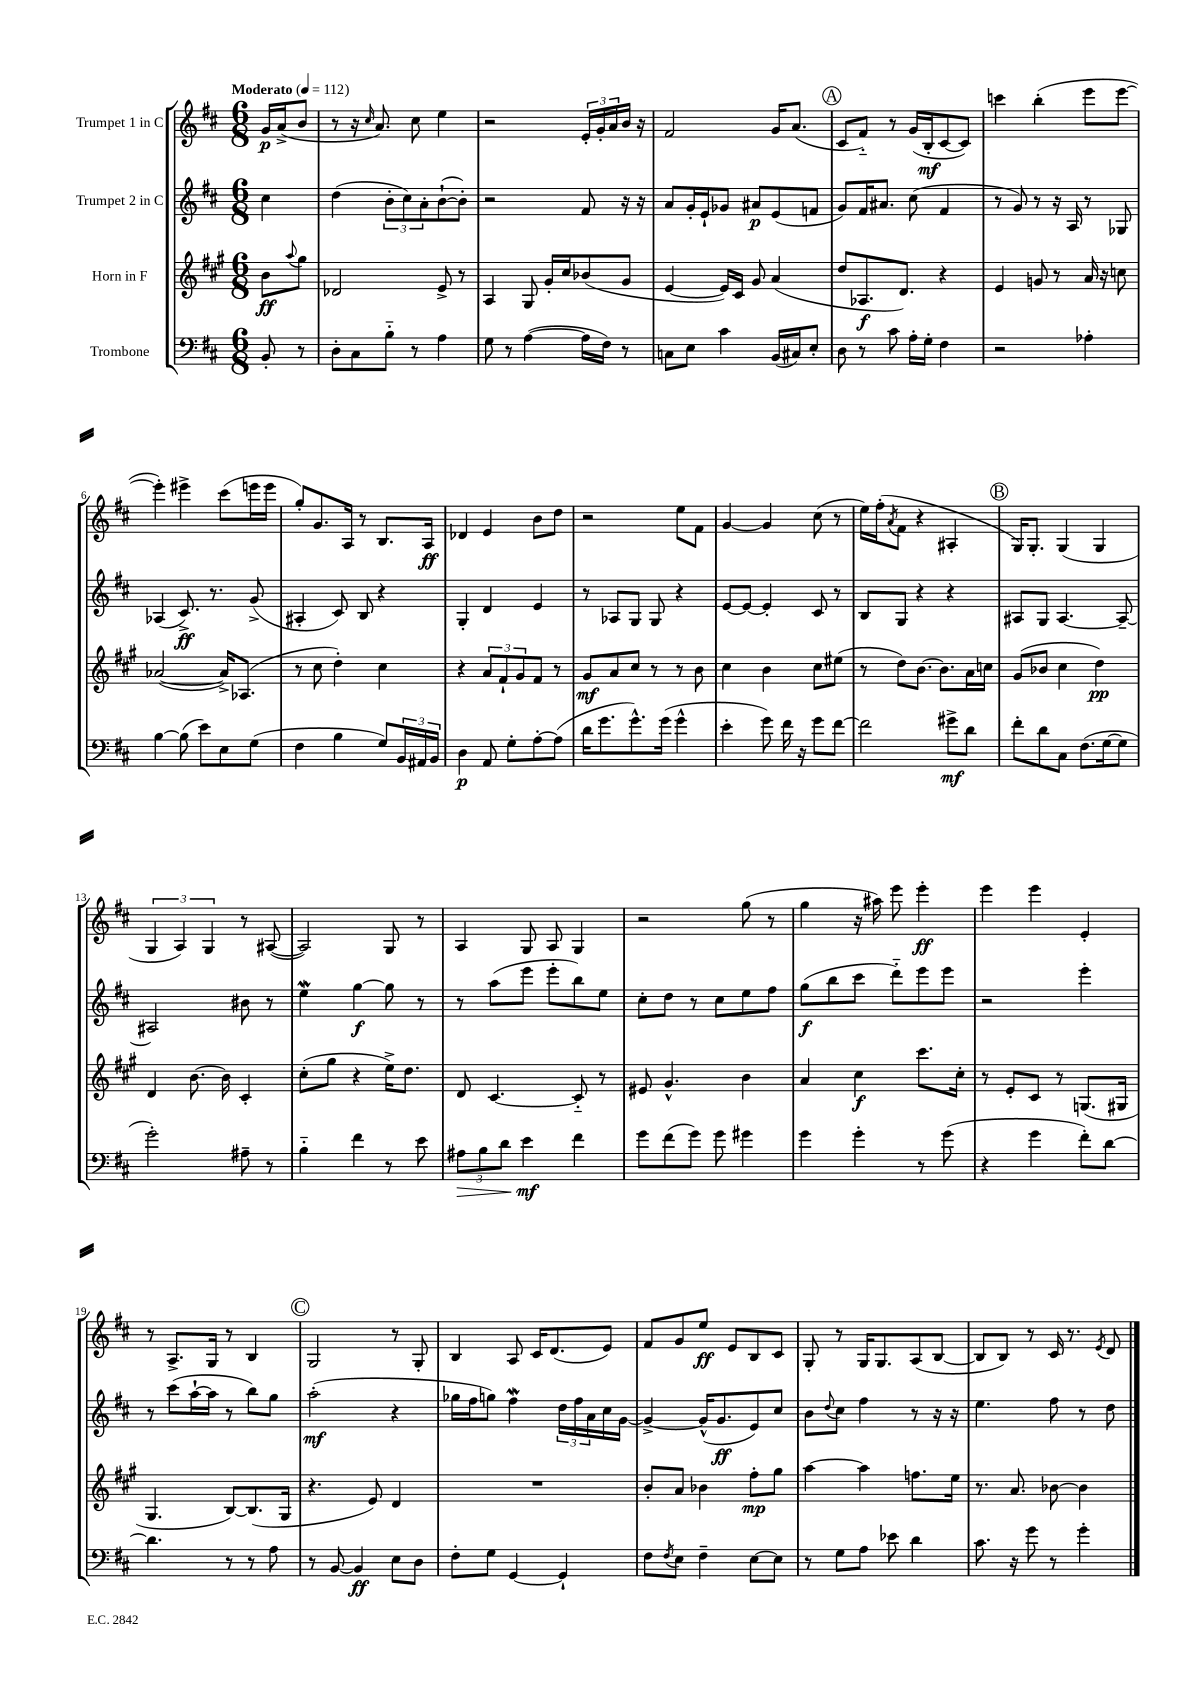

**kern	**kern	**kern	**kern
*staff4	*staff3	*staff2	*staff1
*clefF4	*clefG2	*clefG2	*clefG2
*k[f#c#]	*k[f#c#g#]	*k[f#c#]	*k[f#c#]
*M6/8	*M6/8	*M6/8	*M6/8
*MM112	*MM112	*MM112	*MM112
8BB'/	8b\L	4cc#\	16g/LL
.	.	.	(16a^/J
.	8qqaa/	.	.
8r	8gg#\J	.	8b/J
=	=	=	=
8D'\L	2d-/	(4dd\	8r
8C#\	.	.	16r
.	.	.	16qqcc#/
.	.	.	8.a/)
8B'~\J	.	12b'\L	.
.	.	12cc#\)	.
8r	.	.	8cc#\
.	.	12a'\	.
4A\	8e^/	([8b`\	4ee\
.	8r	8b'\]J)	.
=	=	=	=
8G\	4A/	2r	2r
8r	.	.	.
([4A\	8G#/	.	.
.	16g#'/LL	.	.
.	16cc#/J	.	.
16A\]LL	(8b-/	8f#/	24e'/LL
.	.	.	24g'/
16F#\JJ)	.	.	.
.	.	.	24a/
8r	8g#/J	16r	16b/JJ
.	.	16r	16r
=	=	=	=
8C\L	[4e/	8a/L	2f#/
8E\J	.	16g'/L	.
.	.	16e`/J	.
4c#\	16e/]LL)	8g-/J	.
.	16c#/JJ	.	.
.	8g#/	8a#/L	.
(16BB/LL	(4a/	(8e/	16g/LK
16C#/J)	.	.	(8.a/J
8E'/J	.	8f/J	.
=	=	=	=
8D\	8dd/L	8g/L)	8c#/L
8r	8.A-/	16f#/K	8f#'~/J)
.	.	8.a#/J	.
8c#\	.	.	8r
.	8.d/J)	.	.
16A'\LL	.	(8cc#\	(16g/LL
16G'\JJ	.	.	16B'/J
4F#\	4r	4f#/	[8c#/
.	.	.	8c#/]J)
=	=	=	=
2r	4e/	8r	4ccc\
.	.	8g/)	.
.	8g/	8r	(4bb'\
.	8r	16r	.
.	.	16A/	.
4A-'\	16a/	8r	8eee\L
.	16r	.	.
.	8cc\	8G-/	[8eee\J
=	=	=	=
[4B\	([2a-/	(4A-/	4eee'\])
(8B\]	.	8.c#^/)	4eee#^\
8e\L)	.	.	.
.	.	8.r	.
8E\	16a-^/]LK)	.	(8ccc#\L
.	(8.A-/J	.	.
(8G\J	.	(8g^/	16eee\L
.	.	.	16eee\JJ
=	=	=	=
4F#\	8r	4A#'/	8gg'/L)
.	8cc#\	.	8.g/
4B\	4dd'\)	8c#/)	.
.	.	.	16A/Jk
.	.	8B/	8r
8G/L)	4cc#\	4r	8.B/L
24BB/L	.	.	.
24AA#/	.	.	.
.	.	.	16A/Jk
24BB/JJ	.	.	.
=	=	=	=
4D\	4r	4G'/	4d-/
8AA/	12a/L	4d/	4e/
.	12f#`/	.	.
8G'\L	.	.	.
.	12g#/	.	.
[8A'\	8f#/J	4e/	8b\L
(8A\]J	8r	.	8dd\J
=	=	=	=
16d\LK	8g#/L	8r	2r
8.g\	.	.	.
.	8a/	8A-/L	.
8.g^^\)	8cc#/J	8G/J	.
.	8r	8G/	.
(16g\Jk	.	.	.
4g^^\	8r	4r	8ee\L
.	8b\	.	8f#\J
=	=	=	=
4e'\	4cc#\	[8e/L	[4g/
.	.	8e/_J	.
8g\)	4b\	4e'/]	4g/]
16f#\	.	.	.
16r	.	.	.
8g\L	8cc#\L	8c#/	(8cc#\
[8f#\J	(8ee#\J	8r	8r
=	=	=	=
2f#\]	8r	8B/L	16ee\LL)
.	.	.	(16ff#'\J
.	.	.	8qa/
.	8dd\L)	8G/J	8f#\J
.	[8.b\J	4r	4r
.	8.b\]L	.	.
8g#^\L	.	4r	4A#'/
8d\J	16a\L	.	.
.	16cc\JJ	.	.
=	=	=	=
8f#'\L	(8g#/L	8A#/L	16G/LK)
.	.	.	8.G'/J
8d\	8b-/J	8G/J	.
8C#\J	4cc#\	[4.A#/	(4G/
(8.F#\L	.	.	.
.	4dd\)	.	4G/
[16G\k	.	.	.
8G\]J	.	8A#~/_	.
=	=	=	=
2g'\)	4d/	2A#/]	6G/
.	.	.	6A/)
.	[8.b\	.	.
.	.	.	6G/
.	16b\]	.	.
8A#~\	4c#'/	8b#\	8r
8r	.	8r	([8A#/
=	=	=	=
4B'~\	(8cc#'\L	4ee\	2A#/])
.	8gg#\J	.	.
4f#\	4r	[4gg\	.
8r	16ee^\LK)	8gg\]	8G/
.	8.dd\J	.	.
8e\	.	8r	8r
=	=	=	=
12A#\L	8d/	8r	4A/
12B\	.	.	.
.	[4.c#/	(8aa\L	.
12d\J	.	.	.
4e\	.	8eee\J	8G/
.	.	8eee'\L	8A/
4f#\	8c#'~/]	8bb\)	4G/
.	8r	8ee\J	.
=	=	=	=
8g\L	8e#/	8cc#'\L	2r
(8f#\	4.g#^^/	8dd\J	.
8g\J)	.	8r	.
8g\	.	8cc#\L	.
4g#\	4b\	8ee\	(8gg\
.	.	8ff#\J	8r
=	=	=	=
4g\	4a/	(8gg\L	4gg\
.	.	8bb\	.
4g'\	4cc#\	8ccc#\J	16r
.	.	.	16aa#\)
.	.	8ddd'~\L)	8eee\
8r	8.ccc#\L	8eee\	4eee'\
(8g\	.	8eee\J	.
.	16cc#'\Jk	.	.
=	=	=	=
4r	8r	2r	4eee\
.	8e'/L	.	.
4g\	8c#/J	.	4eee\
.	8r	.	.
8f#'\L)	(8.G/L	4eee'\	4e'/
[8d\J	.	.	.
.	16G#/Jk	.	.
=	=	=	=
4.d\]	4.G#/	8r	8r
.	.	(8ccc#\L	8.A^/L
.	.	[16aa`\L	.
.	.	16aa\]JJ	16G/Jk
8r	[8B/L)	8r	8r
8r	(8.B/]	8bb\L)	4B/
8A\	.	8gg\J	.
.	16G#/Jk	.	.
=	=	=	=
8r	4.r	(2aa'\	2G/
[8BB/	.	.	.
4BB/]	.	.	.
.	8e/)	.	.
8E\L	4d/	4r	8r
8D\J	.	.	8G'/
=	=	=	=
8F#'\L	2.r	16gg-\LL	4B/
.	.	16ff#\J	.
8G\J	.	8gg\J)	.
[4GG/	.	4ff#\	8A/
.	.	.	16c#/LK
.	.	.	(8.d/
4GG`/]	.	24dd\LL	.
.	.	24ff#\	.
.	.	24a\	.
.	.	16cc#\	8e/J)
.	.	[16g\JJ	.
=	=	=	=
8F#\L	8b'/L	4g^/_	8f#/L
8qF#/	.	.	.
8E\J	8a/J	.	8g/
4F#~\	4b-\	(16g^^/]LK	8ee/J
.	.	8.g/	.
.	.	.	8e/L
[8E\L	8ff#'\L	8e/)	8B/
8E\]J	8gg#\J	8cc#/J	8c#/J
=	=	=	=
8r	[4aa\	8b\L	8G'/
.	.	8qqdd/	.
8G\L	.	8cc#\J	8r
8A\J	4aa\]	4ff#\	16G/LK
.	.	.	8.G/
8e-\	.	.	.
4d\	8.ff\L	8r	(8A/
.	.	16r	[8B/J
.	16ee\Jk	16r	.
=	=	=	=
8.c#\	8.r	4.ee\	8B/]L
.	.	.	8B/J)
16r	8.a/	.	.
8g\	.	.	8r
8r	[8b-\	8ff#\	16c#/
.	.	.	8.r
4g'\	4b-\]	8r	.
.	.	.	8qe/
.	.	8dd\	8d/
==	==	==	==
*-	*-	*-	*-
